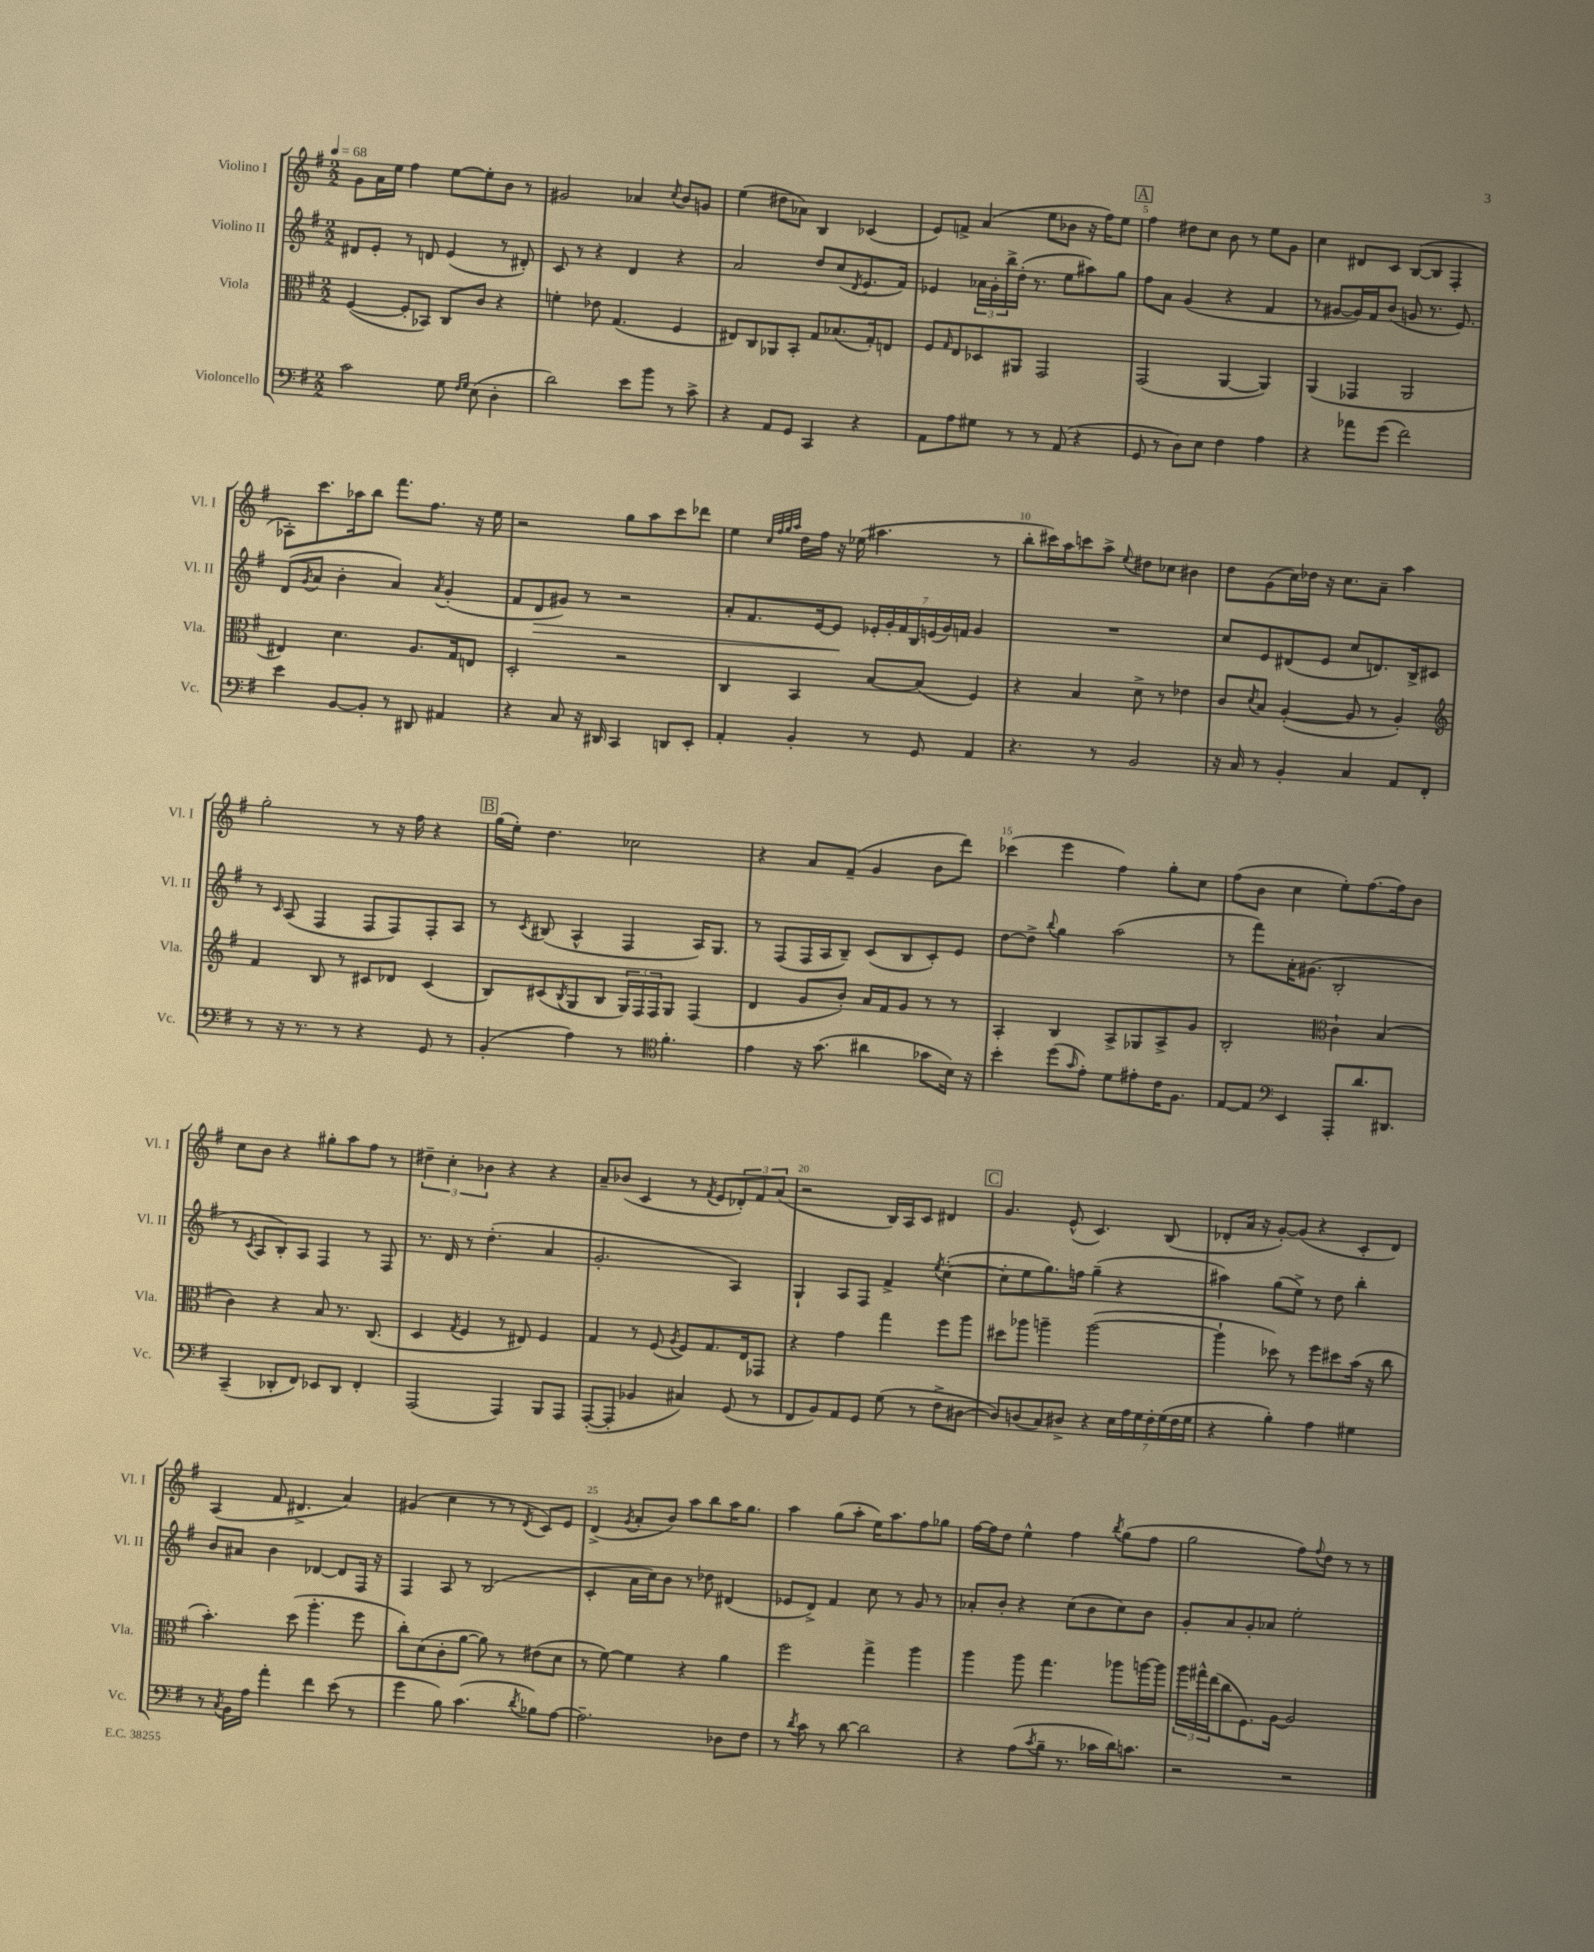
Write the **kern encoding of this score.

**kern	**kern	**kern	**kern
*staff4	*staff3	*staff2	*staff1
*clefF4	*clefC3	*clefG2	*clefG2
*k[f#]	*k[f#]	*k[f#]	*k[f#]
*M2/2	*M2/2	*M2/2	*M2/2
*MM68	*MM68	*MM68	*MM68
2c	([4F#	8d#	8g
.	.	8e'	16a
.	.	.	16ee
.	8F#']	8r	4ff#
.	8BB-)	8d	.
8G	8C	(4e	[8ee
16qqF#	.	.	.
16qqG	.	.	.
(8E	8c	.	8ee']
4D'	4r	8r	8b
.	.	8d#')	8r
=	=	=	=
2d)	4f'	8c	2g#
.	.	8r	.
.	8e-	4r	.
.	(4.G	.	.
8e	.	4d	4a-
8b	.	.	.
.	.	.	8qcc
8r	4F#	4r	8b
8c^	.	.	8g
=	=	=	=
4r	8E#)	2a	(4ee
.	8C	.	.
8AA	8AA-	.	8dd#
8GG	8BB'	.	8a-)
4CC	8G	8dd	4B
.	(8.B-	(8cc	.
.	.	8qd	.
4r	.	8.e	(4c-
.	16G')	.	.
.	8E	.	.
.	.	16f#)	.
=	=	=	=
8AA	8F#	4e-	8e)
.	16qqG	.	.
8A	8E	.	8f^
8G#	8D-	24a-	(4a
.	.	24g'	.
.	.	24bb^	.
8r	8AA#	(16dd'	.
.	.	8.r	.
8r	2GG	.	8ee
(8AA	.	8ee	8b-
4r	.	8aa#)	16r
.	.	.	16ff#)
.	.	8gg	8ee
=	=	=	=
8GG	(2GG	8ff#	4ff#
8r	.	8a	.
8D)	.	(4g	8dd#
8E	.	.	8cc
4F#	[4AA	4r	8b
.	.	.	8r
4A	4AA])	4f#	8ee
.	.	.	8g
=	=	=	=
4r	(4AA	8r	4cc
.	.	[8g#	.
8a-	4GG-	16g#])	8d#
.	.	16f#	.
(8g	.	(8b	8c
2f#)	2AA	8g	([8B
.	.	8.r	8B]
.	.	.	4F#'
.	.	8.e)	.
=	=	=	=
4e	4E#)	(8d	8A-')
.	.	8qg	.
.	.	8a	8.ccc
[8BB	4.d	4b'	.
.	.	.	16aa-
8BB']	.	.	8bb
8r	.	4a)	8.fff#
8DD#	8.A	.	.
.	.	.	8.ff#
.	.	8qa	.
4AA#	.	(4g'	.
.	16G	.	.
.	8E	.	16r
.	.	.	16ee
=	=	=	=
4r	2D'	8f#	2r
.	.	8d	.
8C	.	8g#)	.
16r	.	8r	.
16DD#	.	.	.
4CC	2r	2r	8gg
.	.	.	8aa
8DD	.	.	8ccc
8EE'	.	.	8ddd-
=	=	=	=
4AA'	4C	8a'	4ee
.	.	8.f#	.
.	.	.	32qqcc
.	.	.	32qqff#
.	.	.	32qqgg
.	.	.	32qqaa
4BB'	4BB	.	16dd
.	.	[16e	16ff#
.	.	8e]	16r
.	.	.	(16ee-
8r	[8B	28e-'	4.aa#
.	.	28g'	.
.	.	28f#	.
.	.	28B	.
8GG	(8B]	.	.
.	.	(28e	.
.	.	28g)	.
.	.	28f	.
4AA	4F#)	4g	.
.	.	.	8r
=	=	=	=
4.r	4r	1r	8bb'
.	.	.	16ccc#)
.	.	.	16aa
.	4B	.	8ccc
8r	.	.	8aa^
.	.	.	8qqee
2BB	8d^	.	8dd#
.	8r	.	8cc-
.	4e-	.	4b#
=	=	=	=
16r	8c	8cc	8dd
16C	.	.	.
.	8qd	.	.
8r	8B	8e	(8g
4BB'	([4A'	(8d#	16cc)
.	.	.	16dd-
.	.	8e	16r
.	.	.	8.cc
4C	8A]	8cc	.
.	8r	8.d)	8a~
8AA	4A')	.	4aa
.	.	16B^	.
8FF#'	.	8c#	.
=	=	=	=
*	*clefG2	*	*
8r	4f#	8r	2gg'
.	.	16qqc	.
16r	.	(8A	.
8.r	.	.	.
.	8B	4F#	.
8r	8r	.	.
4r	8c#	8F#	8r
.	8d-	8F#)	16r
.	.	.	16ff#
8GG	(4c#	8F#'	4r
8r	.	8A	.
=	=	=	=
(4BB'	8B)	8r	(16gg
.	.	.	16ee')
.	.	8qc	.
.	(8c#	(8B#	4.dd
.	8qB	.	.
4A)	8G	4A^^	.
.	8B	.	.
8r	24G)	4F#	2cc-
.	24F#	.	.
.	24F#	.	.
*clefC4	*	*	*
4.f#'	8G	.	.
.	(4F#	16A)	.
.	.	8.G	.
=	=	=	=
4e	4d	8r	4r
.	.	(8F#	.
16r	8g	16F#	8a
(8.g	.	16A	.
.	8b')	8B~)	(8f#~
4a#	16a	(8c	4g
.	16f#	.	.
.	8g	8B	.
8g-	8r	8c')	8b
16B)	8r	8e	8ddd)
16r	.	.	.
=	=	=	=
4b'	4A'	[8dd	(4ccc-
.	.	8dd^]	.
.	.	8qqbb	.
(8dd	4B	4gg	4eee
16qqg	.	.	.
8e')	.	.	.
8d	8A^	(2aa	4ff#)
8e#'	8G-	.	.
16c	8A^	.	8gg'
8.F#	.	.	.
.	8g	.	8cc
=	=	=	=
[8E	2B'	8r	(8ff#
8E]	.	8fff#)	8b
*clefF4	*	*	*
4EE	.	16a'	4cc
.	.	(8.g#	.
*	*clefC3	*	*
8AAA'	4c`	2B'	8ee')
8.d	.	.	[8.ff#
.	(4B	.	.
8.DD#	.	.	16ff#]
.	.	.	8b
=	=	=	=
(4CC~	4c)	8r	8cc
.	.	8qc	.
.	.	8A	8b
8DD-'	4r	8B')	4r
8FF#)	.	8A	.
8EE-	8B	4F#	8gg#'
8DD-	8.r	.	8aa
4FF#'	.	8r	8ff#
.	(8.C	.	.
.	.	8F#	8r
=	=	=	=
(2AAA	4D	8.r	6dd#~
.	.	.	6cc'
.	.	16d	.
.	8qG	.	.
.	4F#	8r	.
.	.	.	6b-
.	.	(4.dd'	.
4AAA)	8r	.	4r
.	8E#)	.	.
8BBB	4F#	4a	4r
8AAA	.	.	.
=	=	=	=
([8AAA'	4G	2.g'	8a~
8AAA']	.	.	(8b-
4BB-	8r	.	4c
.	(8F#	.	.
.	8qA	.	.
4C#)	8F#)	.	8r
.	.	.	8qf#
.	8.G	.	8e
(8GG	.	4A)	12d-')
.	16E	.	.
.	.	.	12f#
8r	8GG-	.	.
.	.	.	(12a
=	=	=	=
8FF#	4r	4G`	2r
8BB)	.	.	.
8AA	4g	8A	.
8GG	.	8F#	.
(8G	4gg	4f#^	16B)
.	.	.	16A
8r	.	.	8c
.	.	8qee	.
8F#^	8ff#	([4cc'	4d#
[8D#	8aa	.	.
=	=	=	=
8D#])	8dd#	8cc']	4.g
(8D	8aa-	8ee	.
8C)	4aa~	8.gg)	.
8D#^	.	.	(8e^^
.	.	16ff	.
4r	([2aa	(4gg~	4.c)
28E	.	4r	.
28A	.	.	.
28G	.	.	.
28F#'	.	.	.
.	.	.	(8B
(28G	.	.	.
28F#	.	.	.
28G	.	.	.
=	=	=	=
4r	4aa`]	4aa#)	8d-'
.	.	.	16a
.	.	.	16r
4B')	8dd-)	(8gg	[8g')
.	8r	8ee^)	(8g]
4A	8ff#	8r	4r
.	8dd#	8dd	.
4G#	(16b	4bb'	8c'
.	16r	.	.
.	8cc	.	8d-)
=	=	=	=
8r	4.b')	8b	(4A
8qC	.	.	.
16BB	.	8a#	.
16A	.	.	.
4a'	.	4b	8f#
.	(8dd	.	4.d#^
4f#	4.aa'	[4d-	.
(8e	.	8d-]	4a)
8r	8ff#	16F#	.
.	.	16r	.
=	=	=	=
4g	8cc')	4F#	(4g#
.	(8d	.	.
8B)	8c'	8A	4cc
(4.c	[8a	8r	.
.	8a])	(2B	8r
.	8r	.	8r
8qd	.	.	8qd
8B-)	(8e#	.	8c)
[8A	8d	.	8e
=	=	=	=
2.A~]	8r	4c'	(4d^
.	[8f#)	.	.
.	.	.	8qg
.	4f#]	16a	8a'
.	.	16cc)	.
.	.	8b	8b)
.	4r	8r	8aa
.	.	8dd-	8bb
8D-	4a	(4d#	16aa
.	.	.	8.gg
8F#	.	.	.
=	=	=	=
8r	2ff#	8e-	4aa
8qd	.	.	.
8c	.	8d^)	.
8r	.	4f#	(8gg
[8d	.	.	8aa'
2d]	4gg^	8cc	16ee)
.	.	.	8.aa
.	.	8r	.
.	4aa	8g	8ff#
.	.	8r	8gg-
=	=	=	=
4r	4aa	8a-'	[16ff#
.	.	.	16ff#]
.	.	8b'	8dd
(8A	8aa	4r	4ee^^
8qc	.	.	.
8B~	4.gg	.	.
8.r	.	(8cc	4ff#
.	.	8b	.
16c-	.	.	.
.	.	.	8qbb
16d)	8aa-	8cc)	(8gg
8.c	.	.	.
.	[16aa	8b	8ff#
.	16aa]	.	.
=	=	=	=
2r	24aa	8g'	2gg
.	24gg#^^	.	.
.	(24ee	.	.
.	8cc	8a	.
.	8.F#)	8g'	.
.	.	8a-	.
.	[16A	.	.
2r	2A]	2ee'	8ff#)
.	.	.	8qqff#
.	.	.	8dd
.	.	.	8r
.	.	.	8r
==	==	==	==
*-	*-	*-	*-
